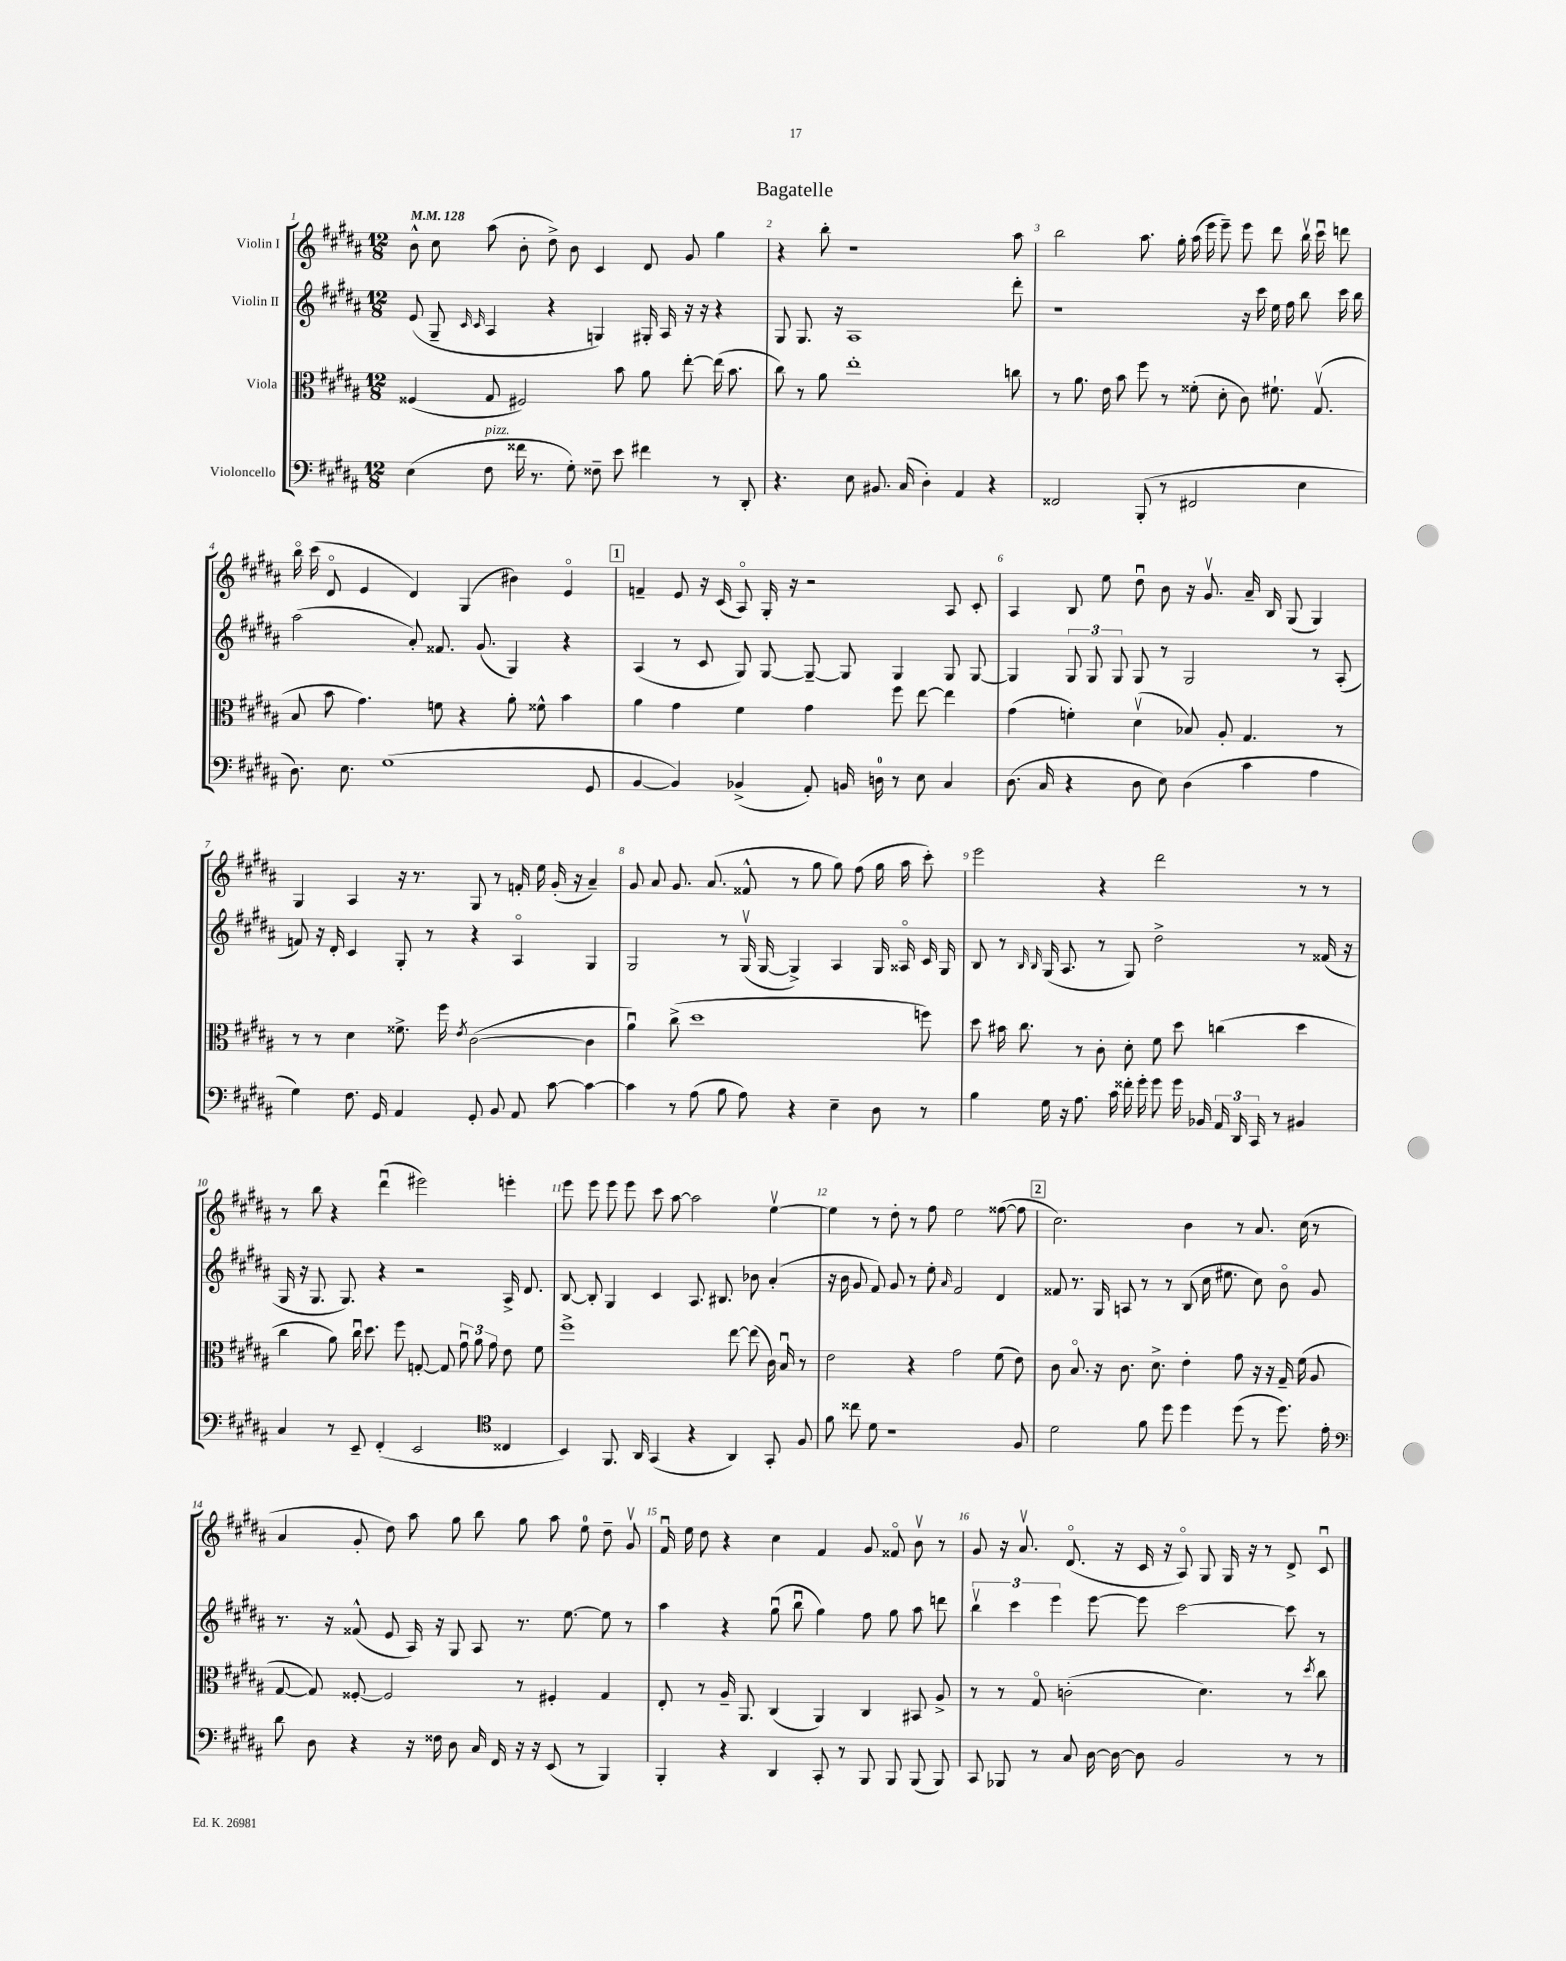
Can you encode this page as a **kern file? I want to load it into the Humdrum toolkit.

**kern	**kern	**kern	**kern
*part4	*part3	*part2	*part1
*staff4	*staff3	*staff2	*staff1
*I"Violoncello	*I"Viola	*I"Violin II	*I"Violin I
*clefF4	*clefC3	*clefG2	*clefG2
*k[f#c#g#d#a#]	*k[f#c#g#d#a#]	*k[f#c#g#d#a#]	*k[f#c#g#d#a#]
*M12/8	*M12/8	*M12/8	*M12/8
*MM128	*MM128	*MM128	*MM128
=1	=1	=1	=1
(4E\	(4F##X/	(8e/	8b^^\
.	.	8G#~/	8cc#\
.	.	16qqc#/	.
.	.	16qqc#/	.
!LO:TX:a:i:t=pizz.	!	!	!
8F#\	8G#/	4A#/	(8aa#\
16f##X\	2F#X/)	.	8b'\
8.r	.	.	.
.	.	4r	8dd#^\)
8G#'\)	.	.	8b\
8F##X~\	.	4Gn/)	4c#/
8e\	8b\	.	.
4f#X\	8a#\	16G#X'/	8d#/
.	.	16A#/	.
.	[8ee'\	16r	8g#/
.	.	16r	.
8r	(16ee\]	4r	4gg#\
.	8.b\	.	.
8DD#'/	.	.	.
=2	=2	=2	=2
4.r	8cc#\)	8G#/	4r
.	8r	8.G#/	.
.	8a#\	.	8bb'\
.	.	16r	.
8E\	1ee'	1A#	1r
8.BB#X/	.	.	.
(16C#/	.	.	.
4D#'\)	.	.	.
4AA#/	.	.	.
4r	.	.	.
.	8ccn\	8ddd#'\	8aa#\
=3	=3	=3	=3
2FF##X/	8r	1r	2bb\
.	8.a#\	.	.
.	16e\	.	.
.	8b\	.	.
(8BBB'/	8ff#\	.	8.aa#\
8r	8r	.	.
.	.	.	16gg#'\
2FF#X/	(8f##X'\	.	(16aa#\
.	.	.	16eee\
.	8d#'\	.	8eee~\)
.	8c#\)	16r	8eee\
.	.	16ccc#\	.
.	8.f#X`\	16ee\	8ddd#\
.	.	16ff#\	.
4E\	.	8bb\	16bbv\
.	(8.G#v/	.	16ccc#u\
.	.	16ccc#\	8dddn\
.	.	16bb\	.
!!LO:LB:g=z
=4	=4	=4	=4
8.D#\)	8B/	(2aa#\	16bb\
.	.	.	(16ccc#\
.	8b\	.	8d#/
8.E\	.	.	.
.	4.g#\)	.	4e/
(1G#	.	.	.
.	.	8a#'/)	4d#/)
.	8fn\	8.f##X/	.
.	4r	.	(4G#/
.	.	(8.g#/	.
.	8a#'\	4G#/)	4b#X\)
.	8f##X^^\	.	.
.	4b\	4r	4e/
8GG#/	.	.	.
!!LO:REH:place=s1:t=1
=5	=5	=5	=5
[4BB/	4a#\	(4A#/	4fn~/
4BB/])	4g#\	8r	8e/
.	.	8c#/	16r
.	.	.	(16c#/
(4BB-X^/	4f#\	8G#/)	8A#/)
.	.	[8G#/	16G#'/
.	.	.	16r
8AA#'/)	4g#\	8G#~/_	2r
16BBn/	.	8G#/]	.
16Dn\	.	.	.
8r	8ff#\	4G#/	.
8E\	[8ee\	.	.
4C#/	4ee\]	8G#/	8A#/
.	.	[8G#/	8c#'/
=6	=6	=6	=6
(8.D#\	(4g#\	4G#/]	4A#/
16C#/	.	.	.
4r	4fn'\)	12G#/	8B/
.	.	12G#/	.
.	.	.	8ee\
.	.	12G#/	.
8D#\	(4d#v\	8G#/	8dd#u\
8E\)	.	8r	8b\
(4D#\	8B-X/)	2G#/	16r
.	.	.	8.g#v/
.	8A#'/	.	.
4c#\	4.G#/	.	16a#~/
.	.	.	16B/
.	.	.	(8G#/
4A#\	.	8r	4G#/)
.	8r	(8A#'/	.
!!LO:LB:g=z
=7	=7	=7	=7
4G#\)	8r	8fn/)	4G#/
.	8r	16r	.
.	.	16d#'/	.
8.F#\	4d#\	4c#/	4A#/
16GG#/	.	.	.
4AA#/	8.f##X^\	8G#'/	16r
.	.	.	8.r
.	.	8r	.
.	16ff#\	.	.
.	8qe/	.	.
8GG#'/	([2c#\	4r	8G#/
8BB/	.	.	8r
8AA#/	.	4A#/	16fn'/
.	.	.	16ee\
[8c#\	.	.	(16g#'/
.	.	.	16r
4c#\_	4c#\]	4G#/	4a#~/)
=8	=8	=8	=8
4c#\]	4a#u\)	2G#/	8g#/
.	.	.	8a#/
8r	(8cc#^\	.	8.g#/
(8A#\	1dd#	.	.
.	.	.	(8.a#/
8B\	.	8r	.
8A#\)	.	(16G#v/	8f##X^^/
.	.	[16G#/	.
4r	.	4G#^/])	8r
.	.	.	8gg#\
4E~\	.	4A#/	8gg#\)
.	.	.	(8ff#\
8D#\	.	16G#/	16gg#\
.	.	16A##X/	16aa#\
8r	8ffn\)	16c#/	8ccc#'\)
.	.	16G#/	.
=9	=9	=9	=9
4B\	8dd#\	8B/	2eee\
.	16b#X\	8r	.
.	8.cc#\	.	.
.	.	16qqB/	.
.	.	16qqB/	.
16G#\	.	(16G#/	.
16r	.	8.A#/	.
8.A#\	8r	.	.
.	8c#'\	8r	4r
16c#\	.	.	.
16f##X'\	8d#'\	8G#/)	.
16g#'\	.	.	.
8g#\	8f#\	2dd#^\	2ddd#\
16g#\	8dd#\	.	.
16BB-X/	.	.	.
24AA#/	(4ccn\	.	.
24DD#/	.	.	.
24CC#/	.	.	.
8r	.	.	.
4BB#X/	4dd#\	8r	8r
.	.	(16f##X/	8r
.	.	16r	.
!!LO:LB:g=z
=10	=10	=10	=10
4C#/	4cc#\	16G#/	8r
.	.	16r	.
.	.	8.G#/	8bb\
8r	8a#\)	.	4r
.	.	8.G#/)	.
8EE~/	16cc#u\	.	.
.	8.dd#\	.	.
(4FF#'/	.	4r	(4ddd#u\
.	8ff#\	.	.
2EE/	[8Gn'/	2r	2eee#X\)
.	8G/]	.	.
.	12g#u\	.	.
.	12a#\	.	.
.	12g#\	.	.
*clefC4	*	*	*
4C##X/	8e\	16A#^/	4eeen'\
.	.	8.d#/	.
.	8f#\	.	.
=11	=11	=11	=11
4BB/)	1ff#^	[8B/	8eee\
.	.	8B'/]	8eee\
8.FF#/	.	4G#/	8eee\
.	.	.	8eee\
16AA#/	.	.	.
(4GG#/	.	4c#/	8ccc#\
.	.	.	[8aa#\
4r	.	8.A#/	2aa#\]
.	.	8.B#X/	.
4AA#/)	[8ee\	.	.
.	(8ee\]	8b-X\	.
8GG#'/	16c#\)	(4a#'/	[4eev\
.	16Bu/	.	.
8F#/	8r	.	.
=12	=12	=12	=12
8f#\	2e\	16r	4ee\]
.	.	16b\	.
8cc##X\	.	8g#/	.
8d#\	.	8f#/)	8r
1r	.	8g#/	8dd#'\
.	4r	8r	8r
.	.	8ee'\	8ff#\
.	.	16qqa#/	.
.	2g#\	2f#/	2ee\
.	(8f#\	4d#/	([8ff##X\
8F#/	8e\)	.	8ff##\]
!!LO:REH:place=s1:t=2
=13	=13	=13	=13
2d#\	8c#\	8f##X/	2.cc#\)
.	8.B/	8.r	.
.	16r	16G#/	.
.	8.c#\	8An/	.
8f#\	.	8r	.
.	8.d#^\	.	.
8dd#\	.	8r	.
4dd#\	4e'\	(8B/	4b\
.	.	16cc#\	.
.	.	8.ee#X\	.
(8dd#\	8g#\	.	8r
8r	16r	8cc#\)	8.a#/
.	16r	.	.
8.dd#\)	16G#~/	8b\	.
.	(16f#\	.	(16cc#\
.	8A#/	8g#/	8r
16e'\	.	.	.
!!LO:LB:g=z
=14	=14	=14	=14
*clefF4	*	*	*
8d#\	[8G#/	8.r	4a#/
8D#\	8G#/])	.	.
.	.	16r	.
4r	[8F##X'/	(8f##X^^/	8g#'/
.	2F##/]	8e/	8dd#\)
16r	.	16A#/)	8aa#\
16F##X\	.	16r	.
8D#\	.	8G#/	8gg#\
16C#/	.	8A#/	8bb\
16FF#/	.	.	.
16r	8r	8.r	8gg#\
16r	.	.	.
(8EE/	4F#X'/	.	8aa#\
.	.	[8.ee\	.
8r	.	.	8ee\
4BBB/)	4G#/	8ee\]	8dd#~\
.	.	8r	8g#v/
=15	=15	=15	=15
4BBB'/	8E'/	4aa#\	16f#u/
.	.	.	16ee\
.	8r	.	8dd#\
4r	16A#~/	4r	4r
.	8.AA#/	.	.
4DD#/	(4C#/	(8gg#u\	4cc#\
.	.	8bbu\	.
8CC#'/	4AA#/)	4gg#\)	4f#/
8r	.	.	.
8BBB/	4C#/	8ff#\	8g#/
8BBB/	.	8gg#\	8f##X/
(8BBB/	8BB#X/	8aa#\	8bv\
8BBB/)	8A#^/	8dddn\	8r
=16	=16	=16	=16
8CC#/	8r	6bbv\	8g#/
8BBB-X/	8r	.	16r
.	.	6ccc#\	.
.	.	.	8.a#v/
8r	8G#/	.	.
.	.	6eee\	.
8C#/	(2cn'\	.	(8.d#/
[16D#\	.	[8eee\	.
16D#\_	.	.	16r
8D#\]	.	8eee\]	16c#/
.	.	.	16r
2BB/	.	[2ccc#\	8A#/)
.	4.d#\)	.	8G#/
.	.	.	16G#/
.	.	.	16r
.	.	.	8r
8r	8r	8ccc#\]	8d#^/
.	8qdd#/	.	.
8r	8cc#\	8r	8c#u/
==	==	==	==
*-	*-	*-	*-
